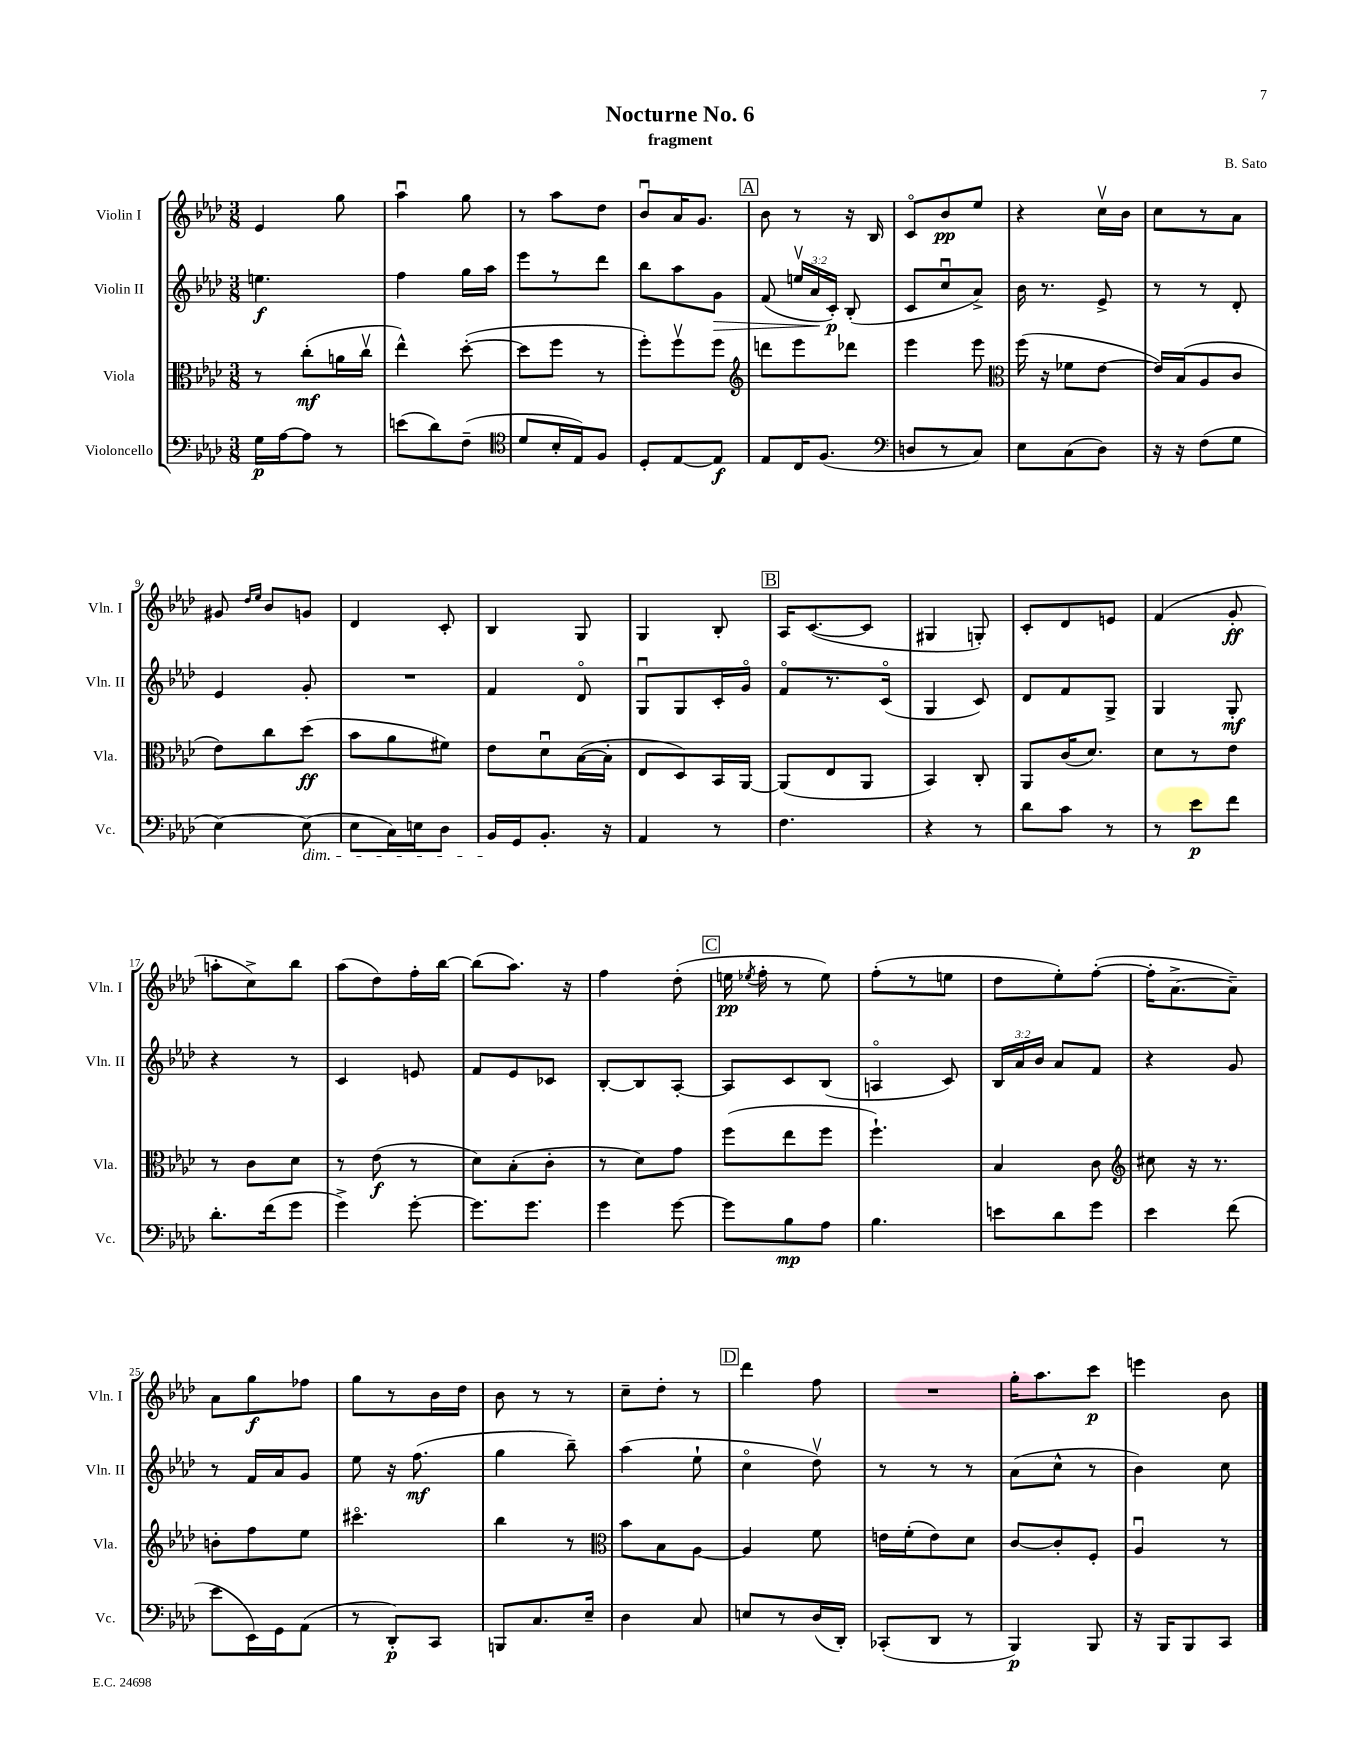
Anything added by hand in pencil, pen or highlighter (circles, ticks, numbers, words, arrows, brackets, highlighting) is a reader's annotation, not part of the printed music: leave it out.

**kern	**dynam	**kern	**dynam	**kern	**dynam	**kern	**dynam
*part4	*part4	*part3	*part3	*part2	*part2	*part1	*part1
*staff4	*staff4	*staff3	*staff3	*staff2	*staff2	*staff1	*staff1
*I"Violoncello	*	*I"Viola	*	*I"Violin II	*	*I"Violin I	*
*I'Vc.	*	*I'Vla.	*	*I'Vln. II	*	*I'Vln. I	*
*clefF4	*	*clefC3	*	*clefG2	*	*clefG2	*
*k[b-e-a-d-]	*	*k[b-e-a-d-]	*	*k[b-e-a-d-]	*	*k[b-e-a-d-]	*
*M3/8	*	*M3/8	*	*M3/8	*	*M3/8	*
=1	=1	=1	=1	=1	=1	=1	=1
16G\LL	p	8r	.	4.een\	f	4e-/	.
[16A-\J	.	.	.	.	.	.	.
8A-\J]	.	(8cc'\L	mf	.	.	.	.
8r	.	16an\L	.	.	.	8gg\	.
.	.	16ccv\JJ	.	.	.	.	.
=2	=2	=2	=2	=2	=2	=2	=2
(8en\L	.	4ee-^^\)	.	4ff\	.	4aa-u\	.
8d-\)	.	.	.	.	.	.	.
(8F~\J	.	([8dd-'\	.	16gg\LL	.	8gg\	.
.	.	.	.	16aa-\JJ	.	.	.
=3	=3	=3	=3	=3	=3	=3	=3
*clefC4	*	*	*	*	*	*	*
8d-/L	.	8dd-\L]	.	8eee-\L	.	8r	.
16B-'/L	.	8ff\J	.	8r	.	8aa-\L	.
16E-/J)	.	.	.	.	.	.	.
8F/J	.	8r	.	8ddd-\J	.	8dd-\J	.
=4	=4	=4	=4	=4	=4	=4	=4
8D-'/L	.	8ff'\L)	.	8bb-\L	.	8b-u/L	.
[8E-/	.	8ffv\	.	8aa-\	.	16a-/K	.
.	.	.	.	.	.	8.g/J	.
!	!	!	!	!	!LO:HP:b	!	!
8E-/J]	f	8ff\J	.	8g\J	>	.	.
!!LO:REH:place=s1:t=A
=5	=5	=5	=5	=5	=5	=5	=5
*	*	*clefG2	*	*	*	*	*
8E-/L	.	8dddn\L	.	(8f/	.	8b-\	.
16C/K	.	8eee-\	.	24eenv/LL	.	8r	.
.	.	.	.	24a-/	.	.	.
(8.F/J	.	.	.	.	.	.	.
.	.	.	.	24c'/JJ)	] p	.	.
.	.	8ddd-X\J	.	(8B-'/	.	16r	.
.	.	.	.	.	.	16B-/	.
=6	=6	=6	=6	=6	=6	=6	=6
*clefF4	*	*	*	*	*	*	*
8Dn/L	.	4eee-\	.	8c/L	.	8c/L	.
8r	.	.	.	8ccu/	.	8b-/	pp
8C/J)	.	8eee-\	.	8a-^/J)	.	8ee-/J	.
=7	=7	=7	=7	=7	=7	=7	=7
*	*	*clefC3	*	*	*	*	*
8E-\L	.	(16ff\	.	16b-\	.	4r	.
.	.	16r	.	8.r	.	.	.
(8C\	.	8f-X\L	.	.	.	.	.
8D-\J)	.	[8e-\J	.	8e-^/	.	16ccv\LL	.
.	.	.	.	.	.	16b-\JJ	.
=8	=8	=8	=8	=8	=8	=8	=8
16r	.	16e-/LL])	.	8r	.	8cc\L	.
16r	.	(16B-/J	.	.	.	.	.
(8F\L	.	8A-/	.	8r	.	8r	.
8G\J	.	8c/J	.	8d-'/	.	8a-\J	.
!!LO:LB:g=z
=9	=9	=9	=9	=9	=9	=9	=9
[4E-\)	.	8e-\L)	.	4e-/	.	8g#X/	.
.	.	.	.	.	.	16qqdd-/LL	.
.	.	.	.	.	.	16qqee-/JJ	.
.	.	8cc\	.	.	.	8b-/L	.
!LO:TX:b:i:t=dim.	!	!	!	!	!	!	!
(8E-\]	.	(8dd-\J	ff	8g'/	.	8gn/J	.
=10	=10	=10	=10	=10	=10	=10	=10
8E-\L	.	8b-\L	.	4.r	.	4d-/	.
16C\L)	.	8a-\	.	.	.	.	.
16En\J	.	.	.	.	.	.	.
8D-\J	.	8f#X\J)	.	.	.	8c'/	.
=11	=11	=11	=11	=11	=11	=11	=11
16BB-/LL	.	8e-\L	.	4f/	.	4B-/	.
16GG/J	.	.	.	.	.	.	.
8.BB-'/J	.	8d-u\	.	.	.	.	.
.	.	([16B-\L	.	8d-/	.	8G/	.
16r	.	16B-'\JJ]	.	.	.	.	.
=12	=12	=12	=12	=12	=12	=12	=12
4AA-/	.	8E-/L	.	8Gu/L	.	4G/	.
.	.	8D-/)	.	8G/	.	.	.
8r	.	16BB-/L	.	16c'/L	.	8B-'/	.
.	.	[16AA-/JJ	.	16g/JJ	.	.	.
!!LO:REH:place=s1:t=B
=13	=13	=13	=13	=13	=13	=13	=13
4.F\	.	(8AA-/L]	.	8f/L	.	16A-/KL	.
.	.	.	.	.	.	([8.c/	.
.	.	8E-/	.	8.r	.	.	.
.	.	8AA-/J	.	.	.	8c/J]	.
.	.	.	.	(16c/Jk	.	.	.
=14	=14	=14	=14	=14	=14	=14	=14
4r	.	4BB-/)	.	4G/	.	4G#X/	.
8r	.	8C'/	.	8c/)	.	8Gn'/)	.
=15	=15	=15	=15	=15	=15	=15	=15
8d-\L	.	8AA-/L	.	8d-/L	.	8c'/L	.
8c\J	.	(16c/K	.	8f/	.	8d-/	.
.	.	8.d-/J)	.	.	.	.	.
8r	.	.	.	8G^/J	.	8en/J	.
=16	=16	=16	=16	=16	=16	=16	=16
8r	.	8d-\L	.	4G/	.	(4f/	.
8e-\L	p	8r	.	.	.	.	.
8f\J	.	8e-\J	.	8G'/	mf	8g'/	ff
!!LO:LB:g=z
=17	=17	=17	=17	=17	=17	=17	=17
8.d-'\L	.	8r	.	4r	.	8aan'\L	.
.	.	8c\L	.	.	.	8cc^\)	.
(16f\k	.	.	.	.	.	.	.
8g\J	.	8d-\J	.	8r	.	8bb-\J	.
=18	=18	=18	=18	=18	=18	=18	=18
4g^\)	.	8r	.	4c/	.	(8aa-\L	.
.	.	(8e-\	f	.	.	8dd-\)	.
[8g'\	.	8r	.	8en/	.	16ff'\L	.
.	.	.	.	.	.	[16bb-\JJ	.
=19	=19	=19	=19	=19	=19	=19	=19
8.g\L]	.	8d-\L)	.	8f/L	.	(8bb-\L]	.
.	.	(8B-'\	.	8e-/	.	8.aa-\J)	.
8.g\J	.	.	.	.	.	.	.
.	.	8c'\J	.	8c-X/J	.	.	.
.	.	.	.	.	.	16r	.
=20	=20	=20	=20	=20	=20	=20	=20
4g\	.	8r	.	[8B-'/L	.	4ff\	.
.	.	8d-\L)	.	8B-/]	.	.	.
[8g\	.	8g\J	.	[8A-'/J	.	(8dd-'\	.
!!LO:REH:place=s1:t=C
=21	=21	=21	=21	=21	=21	=21	=21
8g\L]	.	(8ff\L	.	8A-/L]	.	16een\	pp
.	.	.	.	.	.	8qee-X/	.
.	.	.	.	.	.	16ff'\	.
8B-\	mp	8ee-\	.	8c/	.	8r	.
8A-\J	.	8ff\J	.	(8B-/J	.	8ee-\)	.
=22	=22	=22	=22	=22	=22	=22	=22
4.B-\	.	4.ff`\)	.	4An/	.	(8ff'\L	.
.	.	.	.	.	.	8r	.
.	.	.	.	8c/)	.	8een\J	.
=23	=23	=23	=23	=23	=23	=23	=23
8en\L	.	4B-/	.	24B-/LL	.	8dd-\L	.
.	.	.	.	24a-/	.	.	.
.	.	.	.	24b-/JJ	.	.	.
8d-\	.	.	.	8a-/L	.	8ee-'\)	.
8g\J	.	8c\	.	8f/J	.	([8ff'\J	.
=24	=24	=24	=24	=24	=24	=24	=24
*	*	*clefG2	*	*	*	*	*
4e-\	.	8cc#X\	.	4r	.	16ff'\KL]	.
.	.	.	.	.	.	[8.a-^\	.
.	.	16r	.	.	.	.	.
.	.	8.r	.	.	.	.	.
(8f\	.	.	.	8g/	.	8a-~\J])	.
!!LO:LB:g=z
=25	=25	=25	=25	=25	=25	=25	=25
8e-\L	.	8bn'\L	.	8r	.	8a-\L	.
16EE-\L)	.	8ff\	.	16f/LL	.	8gg\	f
16GG\J	.	.	.	16a-/J	.	.	.
(8AA-\J	.	8ee-\J	.	8g/J	.	8ff-X\J	.
=26	=26	=26	=26	=26	=26	=26	=26
8r	.	4.ccc#X\	.	8ee-\	.	8gg\L	.
8DD-'/L)	p	.	.	16r	.	8r	.
.	.	.	.	(8.ff\	mf	.	.
8CC/J	.	.	.	.	.	16b-\L	.
.	.	.	.	.	.	16dd-\JJ	.
=27	=27	=27	=27	=27	=27	=27	=27
8BBBn/L	.	4bb-\	.	4gg\	.	8b-\	.
8.C/	.	.	.	.	.	8r	.
.	.	8r	.	8bb-~\)	.	8r	.
16E-~/Jk	.	.	.	.	.	.	.
=28	=28	=28	=28	=28	=28	=28	=28
*	*	*clefC3	*	*	*	*	*
4D-\	.	8b-\L	.	(4aa-\	.	8cc~\L	.
.	.	8B-\	.	.	.	8dd-'\J	.
8C/	.	[8A-\J	.	8ee-`\	.	8r	.
!!LO:REH:place=s1:t=D
=29	=29	=29	=29	=29	=29	=29	=29
8En/L	.	4A-/]	.	4cc\	.	4ddd-\	.
8r	.	.	.	.	.	.	.
(16D-/L	.	8f\	.	8dd-v\)	.	8ff\	.
16DD-'/JJ)	.	.	.	.	.	.	.
=30	=30	=30	=30	=30	=30	=30	=30
(8CC-X'/L	.	16en\LL	.	8r	.	4.r	.
.	.	(16f'\J	.	.	.	.	.
8DD-/J	.	8e\)	.	8r	.	.	.
8r	.	8d-\J	.	8r	.	.	.
=31	=31	=31	=31	=31	=31	=31	=31
4BBB-/)	p	[8c/L	.	(8a-\L	.	16gg'\KL	.
.	.	.	.	.	.	8.aa-\	.
.	.	8c'/]	.	8cc^^\J	.	.	.
8BBB-/	.	8F'/J	.	8r	.	8ccc\J	p
=32	=32	=32	=32	=32	=32	=32	=32
16r	.	4A-u/	.	4b-\)	.	4eeen\	.
16BBB-/KL	.	.	.	.	.	.	.
8BBB-/	.	.	.	.	.	.	.
8CC/J	.	8r	.	8cc\	.	8b-\	.
==	==	==	==	==	==	==	==
*-	*-	*-	*-	*-	*-	*-	*-
